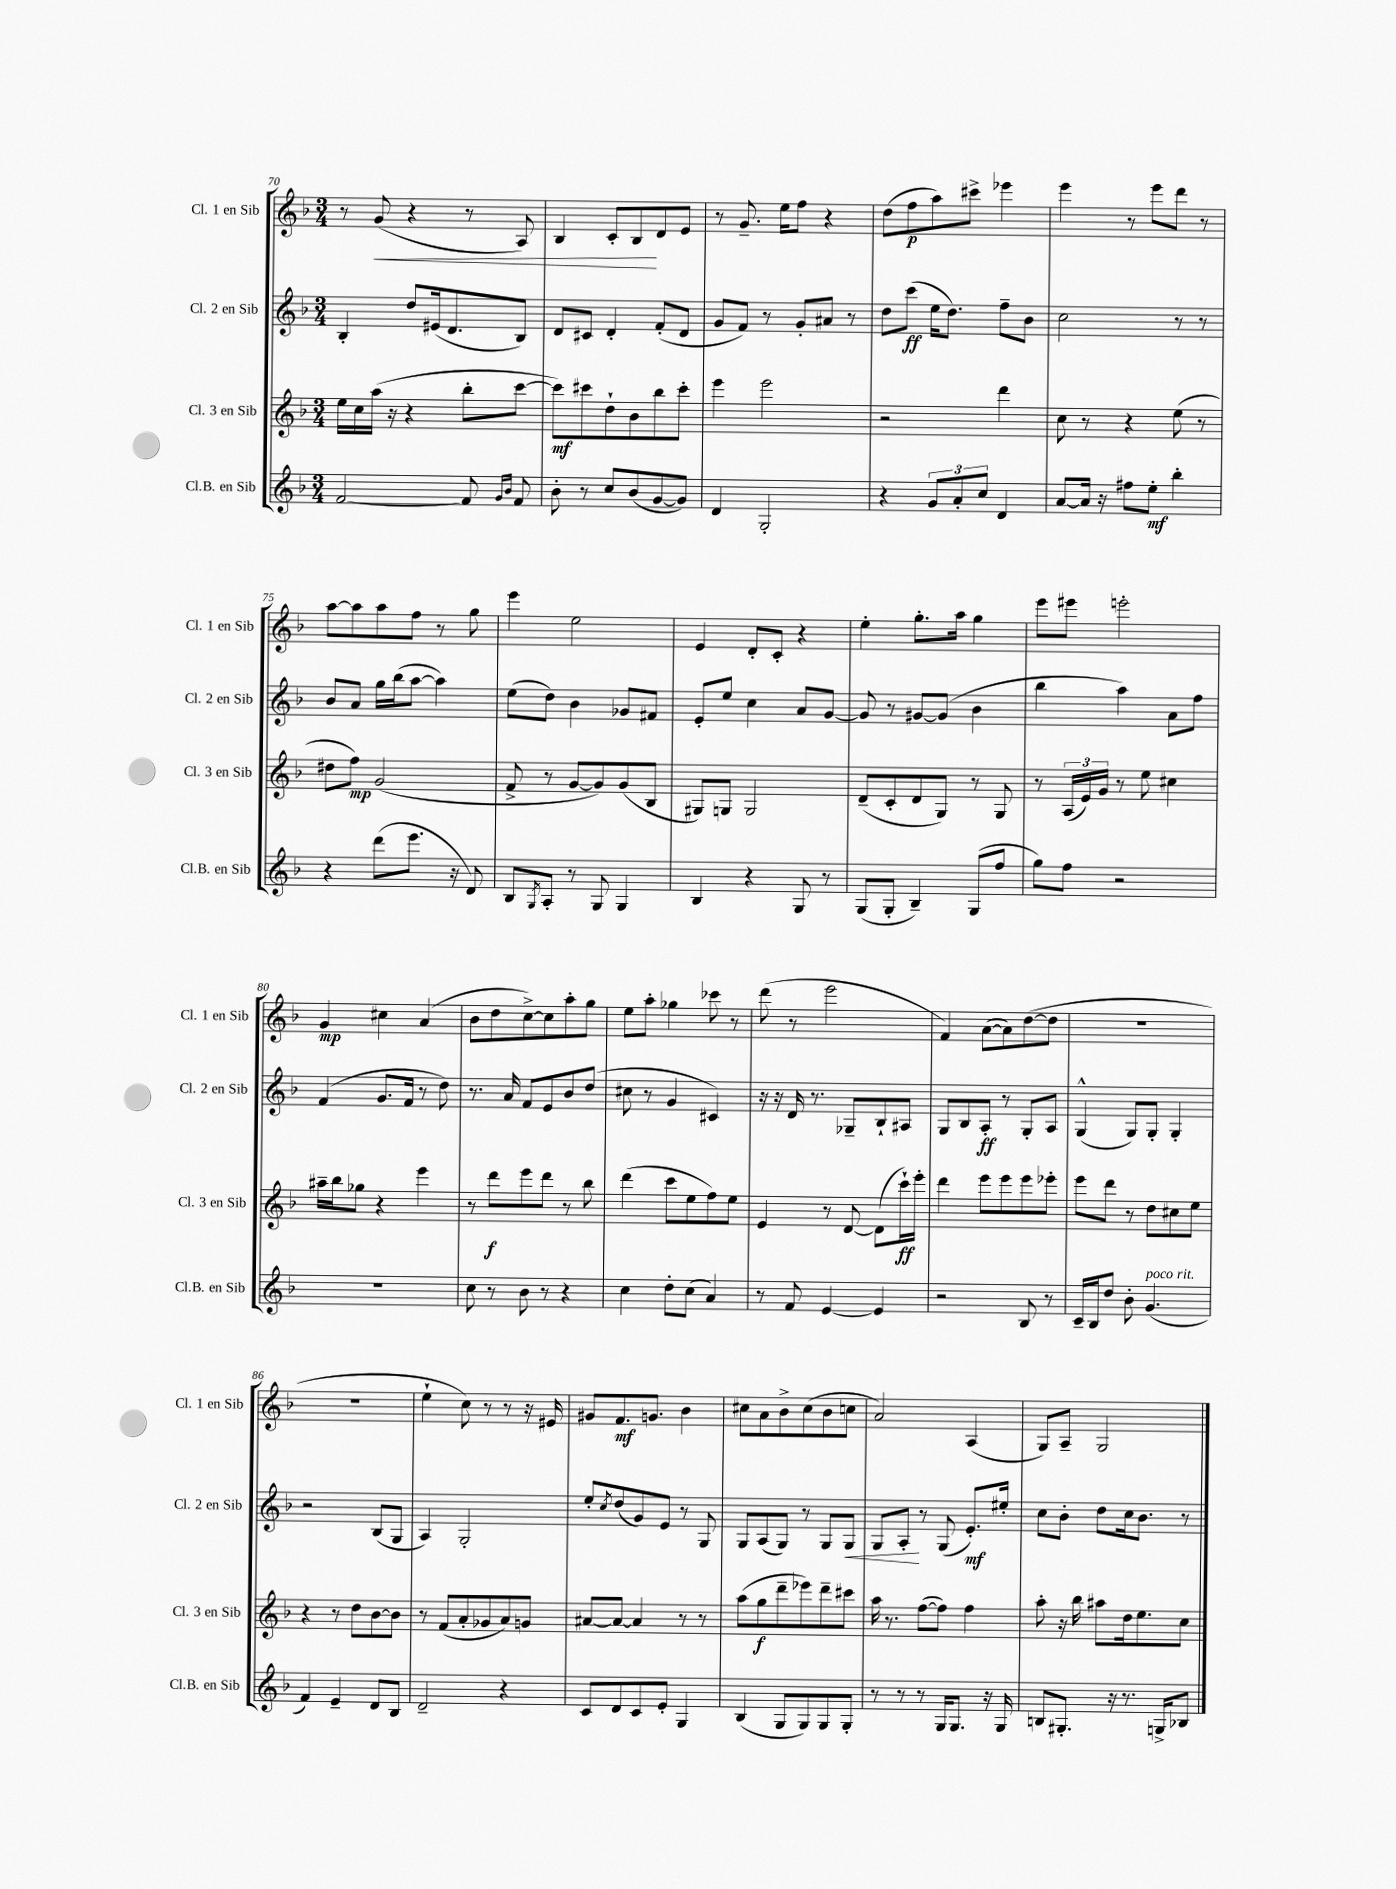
<<
\new StaffGroup <<
\new Staff = "s0" \with { instrumentName = "Cl. 1 en Sib" shortInstrumentName = "Cl. 1 en Sib" } {
    \clef treble \key f \major \numericTimeSignature \time 3/4
    r8 g'8\<( r4 r8 a8) |
    bes4 c'8-. bes8\! d'8 e'8 |
    r8 g'8.-- e''16 f''8 r4 |
    d''8( f''8\p a''8) cis'''8-> ees'''4 |
    e'''4 r8 e'''8 d'''8 r8 |
    a''8~ a''8 a''8 f''8 r8 g''8 |
    e'''4 e''2 |
    e'4 d'8-. c'8-. r4 |
    e''4-. g''8.-. a''16 g''4 |
    e'''8 eis'''8 e'''2-. |
    g'4\mp cis''4 a'4( |
    bes'8 d''8 c''8~->) c''8 a''8-. g''8 |
    e''8 a''8-. ges''4 ces'''8 r8 |
    d'''8( r8 e'''2 |
    f'4) a'8~( a'8) d''8~( d''8 |
    R2. |
    R2. |
    e''4-! c''8) r8 r8 r16 eis'16 |
    gis'8 f'8.\mf g'8. bes'4 |
    cis''8 a'8 bes'8-> cis''8( bes'8 c''8 |
    a'2) a4( |
    g8) a8-- g2 \bar "|." |
}
\new Staff = "s1" \with { instrumentName = "Cl. 2 en Sib" shortInstrumentName = "Cl. 2 en Sib" } {
    \clef treble \key f \major \numericTimeSignature \time 3/4
    bes4-. d''8 eis'16( d'8. bes8) |
    d'8 cis'8 d'4-. f'8-.( d'8 |
    g'8 f'8) r8 g'8-. ais'8 r8 |
    d''8 c'''8\ff( e''16 d''8.) f''8-- bes'8 |
    c''2 r8 r8 |
    bes'8 a'8 g''16 bes''16( a''8~ a''4) |
    e''8( d''8) bes'4 ges'8 fis'8 |
    e'8-. e''8 c''4 a'8 g'8~ |
    g'8 r8 gis'8~ gis'8( bes'4 |
    bes''4 a''4) a'8 f''8 |
    f'4( g'8. f'16 r8 d''8) |
    r8. a'16 f'8 e'8 bes'8 d''8( |
    cis''8 r8 g'4 cis'4) |
    r16 r16 d'16 r8. ges8-- bes8-! ais8 |
    g8 bes8 a8-.\ff r8 g8-. a8 |
    g4-^( g8) g8-. g4-. |
    r2 bes8( g8 |
    a4) g2-. |
    e''8-. \acciaccatura { c''8 } d''8( g'8) e'8 r8 g8 |
    g8 a8( g8) r8 g8 g8\< |
    g8 a8-.\! r8 g8( e'8.-.\mf) eis''16-. |
    c''8 bes'8-. d''8 c''16 bes'8. r8 \bar "|." |
}
\new Staff = "s2" \with { instrumentName = "Cl. 3 en Sib" shortInstrumentName = "Cl. 3 en Sib" } {
    \clef treble \key f \major \numericTimeSignature \time 3/4
    e''16 c''16 a''16( r16 r4 bes''8-. c'''8~ |
    c'''8\mf) cis'''8 d''8-! bes'8 bes''8 cis'''8-. |
    e'''4 e'''2 |
    r2 d'''4 |
    c''8 r8 r4 e''8( r8 |
    dis''8 f''8\mp) g'2( |
    f'8-> r8 g'8~ g'8) g'8( bes8 |
    gis8) g8 g2 |
    d'8--( c'8-. d'8 g8) r8 g8 |
    r8 \tuplet 3/2 { a16( e'16) g'16 } r8 e''8 cis''4 |
    ais''16-- bes''16 ges''8 r4 e'''4 |
    r8 d'''8\f e'''8 d'''8 r8 bes''8 |
    d'''4( c'''8 e''8 f''8) e''8 |
    e'4 r8 d'8~ d'8( c'''16-!\ff) e'''16-. |
    d'''4 e'''8 e'''8 e'''8 ees'''8-. |
    e'''8 d'''8 r8 d''8 cis''8 e''8 |
    r4 r8 d''8 bes'8~ bes'8 |
    r8 f'8( a'8-. ges'8 a'8) g'8 |
    ais'8~ ais'8~ ais'4 r8 r8 |
    a''8( g''8\f d'''8-- ees'''8) d'''8-- cis'''8 |
    a''16 r8. f''8~( f''8) f''4 |
    a''8-. r16 bes''16 ais''8 d''16 e''8. c''8 \bar "|." |
}
\new Staff = "s3" \with { instrumentName = "Cl.B. en Sib" shortInstrumentName = "Cl.B. en Sib" } {
    \clef treble \key f \major \numericTimeSignature \time 3/4
    f'2~ f'8 \grace { g'16 bes'16 } f'8 |
    bes'8-. r8 c''8 bes'8( g'8~ g'8) |
    d'4 g2-. |
    r4 \tuplet 3/2 { g'8 a'8-. c''8 } d'4 |
    a'8~ a'16 r16 fis''8 e''8-.\mf bes''4-. |
    r4 d'''8( e'''8. r16 d'8) |
    bes8 \acciaccatura { g8 } a8-. r8 g8 g4 |
    bes4 r4 g8 r8 |
    g8( g8-. bes4--) g8( f''8 |
    g''8) f''8 r2 |
    R2. |
    c''8 r8 bes'8 r8 r4 |
    c''4 d''8-. c''8( a'4) |
    r8 f'8 e'4~ e'4 |
    r2 bes8 r8 |
    c'16-- bes16 d''8 bes'8-. g'4.^\markup { \italic "poco rit." }( |
    f'4) e'4-- d'8 bes8 |
    d'2-- r4 |
    c'8 d'8 c'8 e'8-. g4 |
    bes4( g8 g8) g8 g8-. |
    r8 r8 r8 g16 g8. r16 g16 |
    b8 gis8.-. r16 r8. g16-> bes8 \bar "|." |
}
>>
>>
\layout { \context { \Score currentBarNumber = #70 } }
